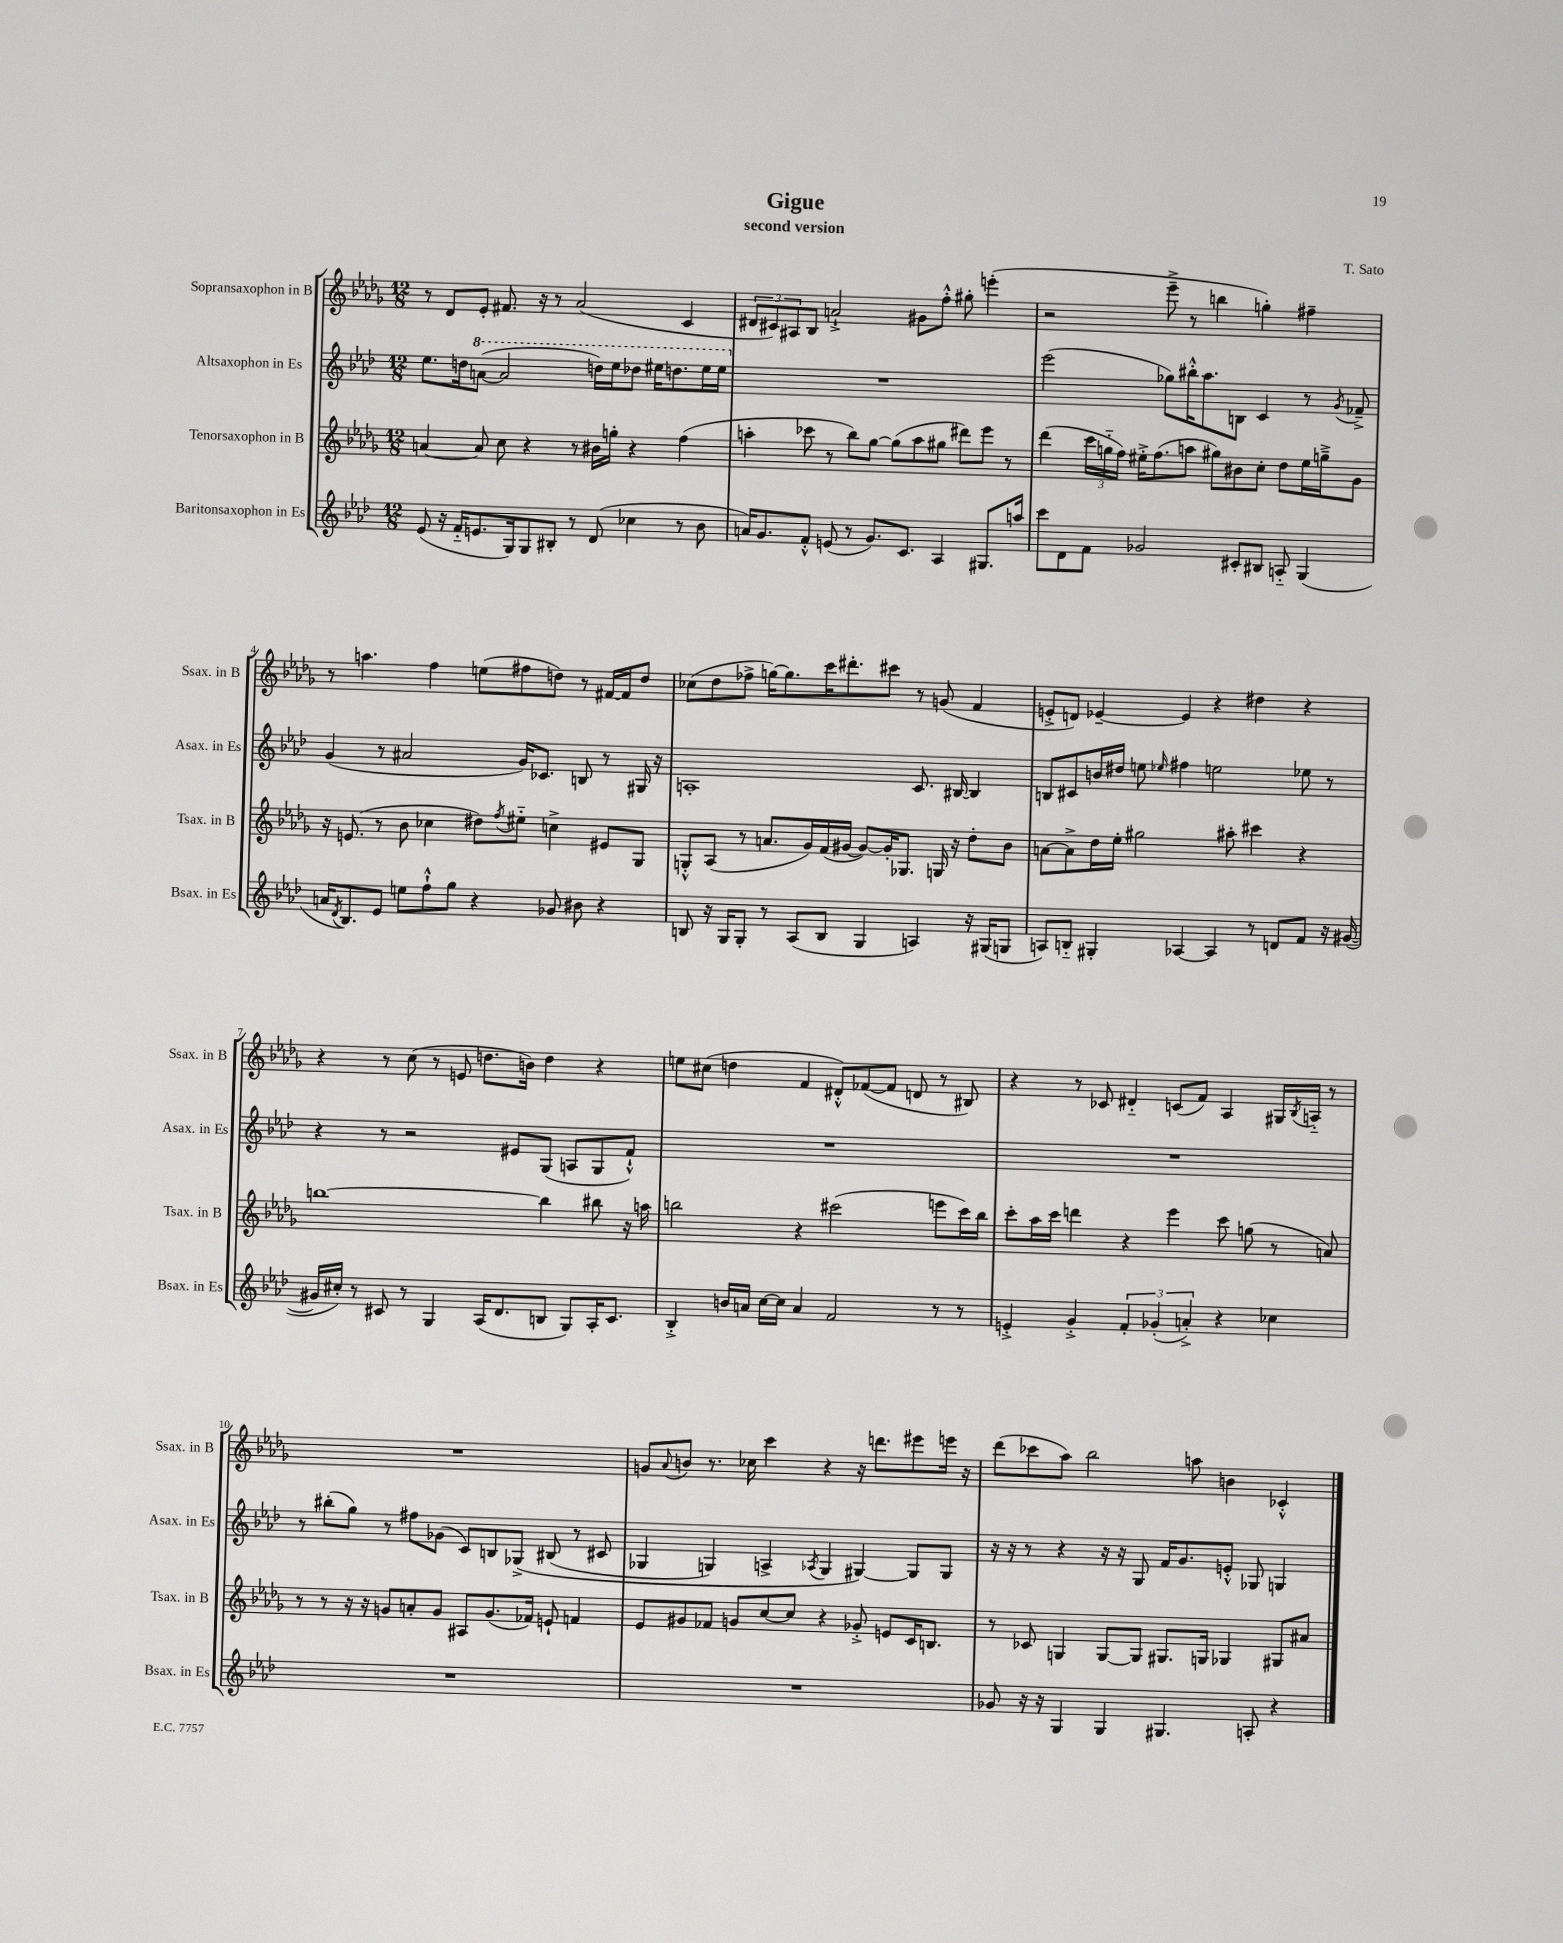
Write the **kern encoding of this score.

**kern	**kern	**kern	**kern
*staff4	*staff3	*staff2	*staff1
*clefG2	*clefG2	*clefG2	*clefG2
*k[b-e-a-d-]	*k[b-e-a-d-g-]	*k[b-e-a-d-]	*k[b-e-a-d-g-]
*M12/8	*M12/8	*M12/8	*M12/8
(8e-	[4a	8.ee-	8r
16r	.	.	8d-
16f'~	.	16dd	.
8.e	8a]	([8aa	8e-'
.	8cc	2aa]	8.f#
16G)	.	.	.
8G	4r	.	.
.	.	.	16r
8B#'	.	.	8r
8r	8r	.	(2a-
(8d-	16b#	16ddd)	.
.	16gg'	16eee-	.
4cc-	4r	8ddd-	.
.	.	16eee#	.
.	.	8.ddd	.
8r	(4ff	.	4c
8b-	.	16eee#	.
.	.	16eee#	.
=	=	=	=
16a)	4aa'	1.r	12d#
8.g	.	.	.
.	.	.	12c#)
.	.	.	12A#
8f'^^	8ccc-	.	8B-
(8e	8r	.	2a`^
8r	8bb-)	.	.
8.g)	[8gg-	.	.
.	(8gg-]	.	.
8.c	.	.	.
.	8aa	.	8g#
4A-	8gg#	.	8ff'^^
.	8ddd#)	.	8gg#'
8.G#	8eee-	.	(4eee'
.	8r	.	.
16aa	.	.	.
=	=	=	=
8ccc	(4ddd-	(2eee-	2r
8d-	.	.	.
8f	24ccc	.	.
.	24gg'~	.	.
.	24ff)	.	.
2g-	16ee#'^	.	.
.	(8.ff	.	.
.	.	8gg-)	8eee-~^
.	8aa	16bb#'^^	8r
.	.	8.aa-	.
.	8gg#)	.	4bb
8c#'	8b#	8B	.
8B#	8cc'	4c	4gg')
8A'~	8dd-	.	.
(4G	16ee#	8r	4ff#~
.	16gg~^	.	.
.	.	8qg	.
.	8g-	8f-~^	.
=	=	=	=
16a	16r	(4g	8r
8qd-	.	.	.
8.B-)	(8.e	.	.
.	.	.	4.aa
8e-	8r	8r	.
8ee	8b-	2a#	.
8ff`^^	4cc-	.	4ff
8gg	.	.	.
4r	8dd#)	.	(8ee
.	8qff	.	.
.	8ee#'~	16g)	8ff#
.	.	8.c-	.
8g-	4cc^	.	8dd)
8b#	.	8B	8r
4r	8e#	8r	[16f#
.	.	.	16f#]
.	8G-	16G#	8dd
.	.	16r	.
=	=	=	=
8B	8G'^^	1A'	(8cc-
16r	(8A-	.	8dd-
16G	.	.	.
8G'	8r	.	8ff-^
8r	8.a	.	[16gg)
.	.	.	8.gg]
(8A-	.	.	.
.	16g-)	.	.
8B	(16f	.	16ccc
.	[16g#	.	8.ddd#'
4G	8g#_)	.	.
.	16g#']	.	8ccc#
.	8.G-	.	.
4A)	.	8.c	8r
.	16G	.	(8g
.	16r	[16B#	.
16r	8dd-'	4B#]	4f
(16G#	.	.	.
8G	8b-	.	.
=	=	=	=
8A)	[8a	8B	8e'^
8B'~	8a^]	8c#	8d)
4G#'	16dd-	16b	[4e-~
.	16ee-'	16dd#	.
.	2gg#	8ee	.
.	.	16qqee-	.
[4A-	.	4ff#	4e-]
4A-]	.	2ee	4r
.	8aa#'	.	.
8r	4ccc#	.	4dd#
8d	.	.	.
8f	4r	8ee-	4r
16r	.	8r	.
([16g#	.	.	.
=	=	=	=
16g#]	[1bb	4r	4r
16cc#')	.	.	.
8r	.	.	.
8c#	.	8r	8r
8r	.	2r	(8cc
4G	.	.	8r
.	.	.	8e
(16A-	.	.	8.dd
8.d-	.	.	.
.	.	8e#	.
.	.	.	16b)
8B	4bb]	(8G	4dd
8G)	.	8A	.
16A-'	8bb#	8G	4r
8.c#	.	.	.
.	16r	8f`^^)	.
.	16aa	.	.
=	=	=	=
4B-'^	2bb	1.r	8ee
.	.	.	(8cc#
16b	.	.	4dd
16a	.	.	.
[16cc	.	.	.
16cc]	.	.	.
4a	4r	.	4f
2f	(2ccc#	.	8d#'^^)
.	.	.	([8f-
.	.	.	8f-]
.	.	.	8d
8r	8eee	.	8r
8r	16ccc#)	.	8B#)
.	16bb	.	.
=	=	=	=
4e'^	8ccc'	1.r	4r
.	16aa-	.	.
.	16ccc	.	.
4g'^	4ddd	.	8r
.	.	.	8c-
6f'	4r	.	4d#'~
(6g-'	.	.	.
.	4eee-	.	(8c
6a'^)	.	.	.
.	.	.	8f)
4r	8ccc	.	4A-
.	(8gg	.	.
4cc-	8r	.	16G#
.	.	.	8qB-
.	.	.	16A'~
.	8a)	.	8r
=	=	=	=
1.r	8r	8r	1.r
.	8r	(8bb#'	.
.	16r	8gg)	.
.	16r	.	.
.	8g	8r	.
.	8a'	8ff#	.
.	8g	(8g-	.
.	8A#	8c)	.
.	(8.g	8B	.
.	.	&(8G-^	.
.	16f-)	.	.
.	8e`	(8B#	.
.	4f	8r	.
.	.	8c#	.
=	=	=	=
1.r	8e-	4G-	8g
.	.	.	8qqa-
.	8g#	.	8b
.	8f-	4G)	8.r
.	8g	.	.
.	.	.	16cc-
.	[8cc	4A^	4ccc
.	8cc]	.	.
.	.	8qA-	.
.	4r	4G	4r
.	8g-'^	[4G#&)	16r
.	.	.	8.ddd
.	8e	.	.
.	16c	8G#]	8eee#
.	8.B	.	.
.	.	8G#	16eee
.	.	.	16r
=	=	=	=
8g-	8r	16r	(8ddd-
.	.	16r	.
16r	8c-	8r	8ccc-
16r	.	.	.
4G	4G	4r	8aa-)
.	.	.	2bb-
4G	[8G	16r	.
.	.	16r	.
.	8G]	8G	.
4.G#	8.G#	16f	.
.	.	8.g	.
.	.	.	8aa
.	16G	.	.
.	4G-	8e'^^	4b
8A'	.	8G-	.
4r	8G#	4G	4c-'^^
.	8a#	.	.
==	==	==	==
*-	*-	*-	*-
